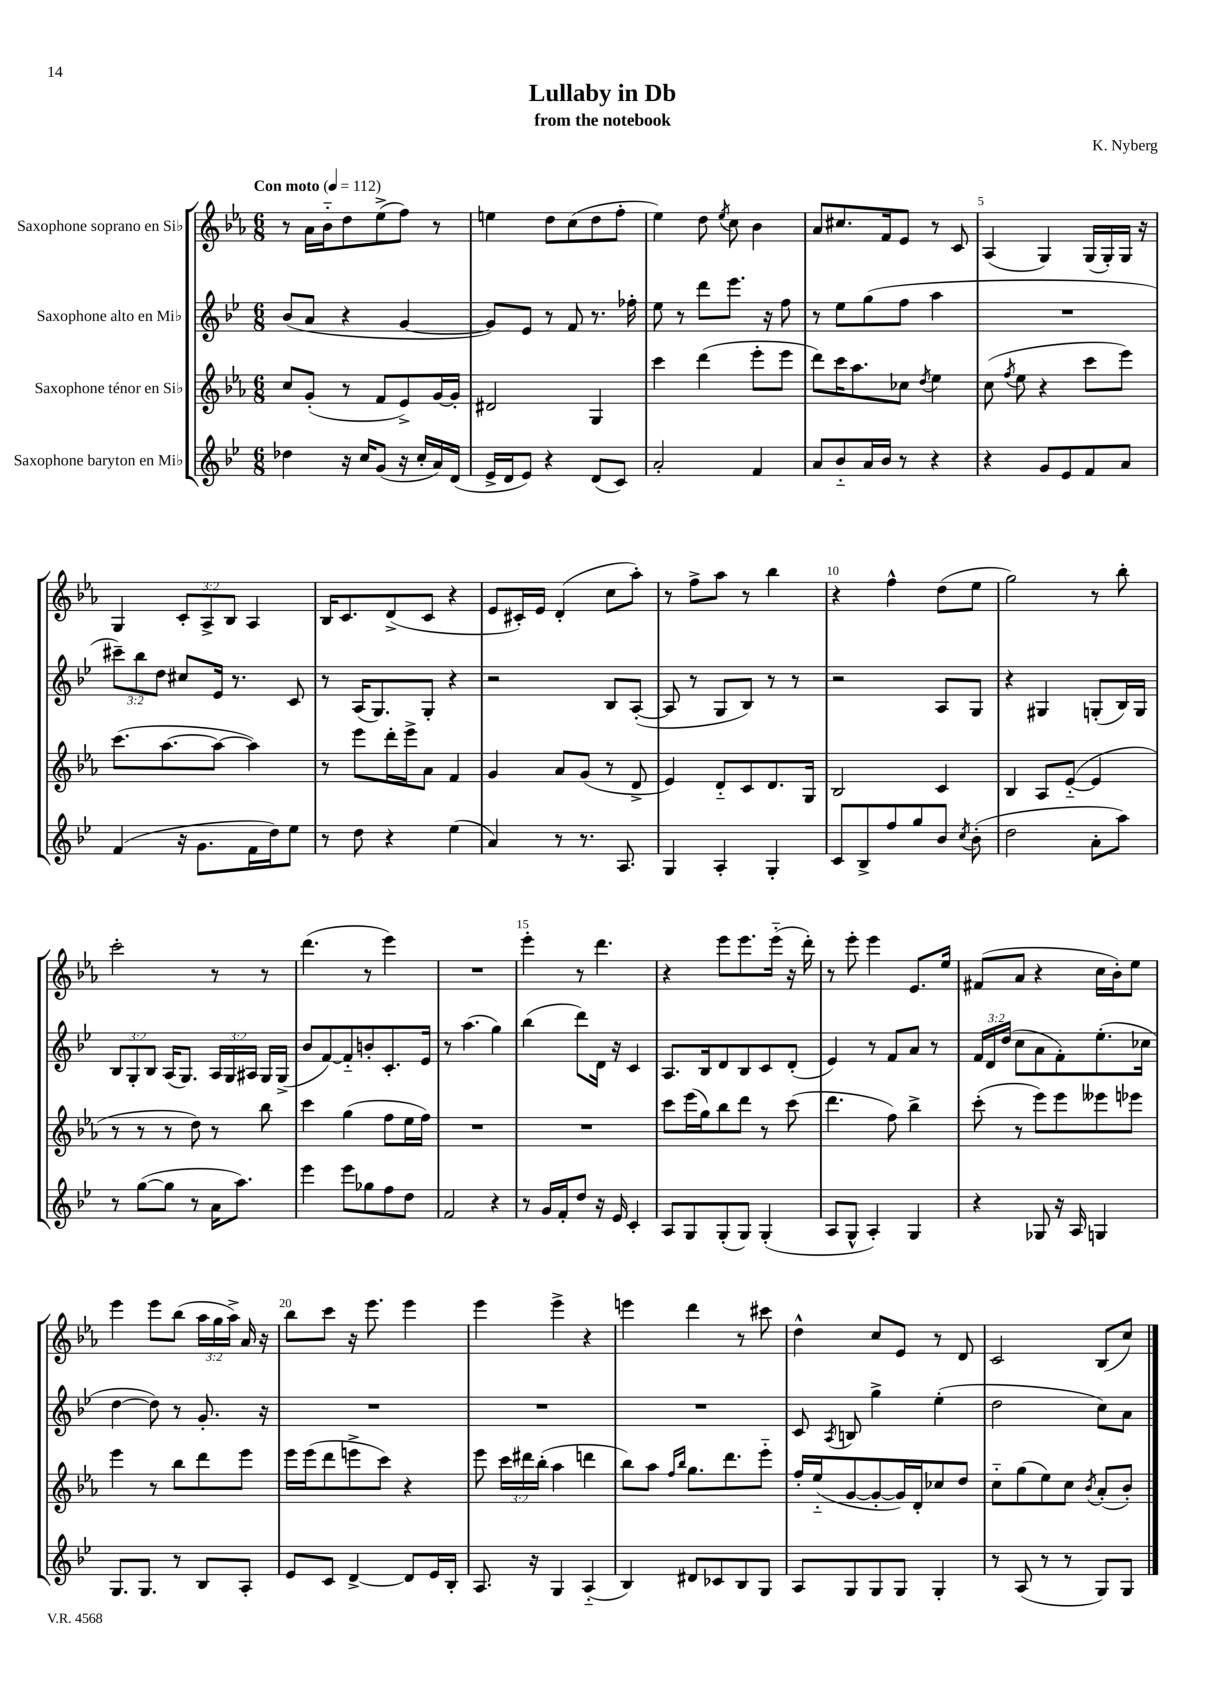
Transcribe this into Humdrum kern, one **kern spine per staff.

**kern	**kern	**kern	**kern
*part4	*part3	*part2	*part1
*staff4	*staff3	*staff2	*staff1
*I"Saxophone baryton en Mi♭	*I"Saxophone ténor en Si♭	*I"Saxophone alto en Mi♭	*I"Saxophone soprano en Si♭
*clefG2	*clefG2	*clefG2	*clefG2
*k[b-e-]	*k[b-e-a-]	*k[b-e-]	*k[b-e-a-]
*M6/8	*M6/8	*M6/8	*M6/8
*MM112	*MM112	*MM112	*MM112
=1	=1	=1	=1
!	!	!	!LO:TX:a:B:t=Con moto
4dd-X\	8cc/L	(8b-/L	8r
.	(8g'/J	8a/J	16a-\LL
.	.	.	16b-\J
16r	8r	4r	8dd\
16cc/KL	.	.	.
(8g/J	8f/L	.	(8ee-^\
16r	8e-^/)	[4g/	8ff\J)
16cc'/LL	.	.	.
16a/)	[16g/L	.	8r
(16d/JJ	16g'/JJ]	.	.
=2	=2	=2	=2
16e-^/LL	2d#X/	8g/L])	4een\
16d/J	.	.	.
8e-/J)	.	8e-/J	.
4r	.	8r	8dd\L
.	.	8f/	(8cc\
(8d/L	4G/	8.r	8dd\
8c/J)	.	.	8ff'\J
.	.	16ff-X'\	.
=3	=3	=3	=3
2a'/	4ccc\	8ee-\	4ee-\)
.	.	8r	.
.	(4ddd\	8ddd\L	8dd\
.	.	.	8qee-/
.	.	8.eee-\J	8cc\
4f/	8eee-'\L	.	4b-\
.	.	16r	.
.	8eee-\J	8ff\	.
=4	=4	=4	=4
8a/L	8ddd\L)	8r	8a-/L
8b-/	16ccc\K	8ee-\L	8.cc#X/
.	8.aa-\	.	.
16a/L	.	(8gg\	.
16b-/JJ	.	.	16f/k
8r	8cc-X\J	8ff\J	8e-/J
.	8qdd/	.	.
4r	4ee-\	4aa\	8r
.	.	.	8c/
=5	=5	=5	=5
4r	(8cc\	2.r	(4A-/
.	8qff/	.	.
.	8ee-\	.	.
8g/L	4r	.	4G/)
8e-/	.	.	.
8f/	8ccc\L	.	(16G/LL
.	.	.	16G'/)
8a/J	8eee-\J)	.	16G/JJ
.	.	.	16r
!!LO:LB:g=z
=6	=6	=6	=6
(4f/	(8.ccc\L	12ccc#X~\L)	4G/
.	.	12bb-\	.
.	.	12dd\J	.
.	[8.aa-\	.	.
16r	.	8cc#X/L	12c'/L
8.g\L	.	.	.
.	.	.	12A-^/
.	8aa-\J_	16e-/Jk	.
.	.	.	12B-/J
.	.	8.r	.
16f\L	4aa-\])	.	4A-/
16dd\J)	.	.	.
8ee-\J	.	8c/	.
=7	=7	=7	=7
8r	8r	8r	16B-/KL
.	.	.	8.c/
8dd\	8eee-\L	(16A/KL	.
.	.	8.G/)	.
4r	16ddd'\L	.	(8d^/
.	16eee-^\J	.	.
.	8a-\J	8G'/J	8c/J
(4ee-\	4f/	4r	4r
=8	=8	=8	=8
4a/)	4g/	2r	8e-/L
.	.	.	16c#X'/L)
.	.	.	16e-/JJ
8r	8a-/L	.	(4d'/
8.r	(8g/J	.	.
.	8r	8B-/L	8cc\L
8.A/	.	.	.
.	8d^/	([8A'/J	8aa-'\J)
=9	=9	=9	=9
4G/	4e-/)	8A/]	8r
.	.	8r	8ff^\L
4A'/	8d/L	8G/L	8aa-\J
.	8c/	8B-/J)	8r
4G'/	8.d/	8r	4bb-\
.	.	8r	.
.	16G/Jk	.	.
=10	=10	=10	=10
8c/L	2B-/	2r	4r
8B-^/	.	.	.
8ff/	.	.	4ff^^\
8gg/	.	.	.
8b-/J	4c/	8A/L	(8dd\L
8qcc/	.	.	.
(8b-'\	.	8G/J	8ee-\J
=11	=11	=11	=11
2dd\	4B-/	4r	2gg\)
.	8A-/L	4G#X/	.
.	([8e-/J	.	.
8a'\L	4e-/]	(8Gn'/L	8r
8aa\J)	.	16B-/L)	8bb-'\
.	.	16G/JJ	.
!!LO:LB:g=z
=12	=12	=12	=12
8r	8r	12B-/L	2ccc'\
.	.	12G'/	.
([8gg\L	8r	.	.
.	.	12B-/J	.
8gg\J]	8r	(16A/KL	.
.	.	8.G/J)	.
8r	8dd\)	.	.
16a\KL	8r	24A/LL	8r
.	.	24G/	.
8.aa\J)	.	.	.
.	.	24A#X/JJ	.
.	8bb-\	16G/LL	8r
.	.	(16G^/JJ	.
=13	=13	=13	=13
4eee-\	4ccc\	8b-/L	(4.ddd\
.	.	[8f/)	.
8eee-\L	(4gg\	8f/]	.
8gg-X\	.	8bn'/	8r
8ff\	8ff\L	8.c'/	4eee-\)
8dd\J	16ee-\L	.	.
.	16ff\JJ)	16e-/Jk	.
=14	=14	=14	=14
2f/	2.r	8r	2.r
.	.	(4.aa\	.
4r	.	4gg\)	.
=15	=15	=15	=15
8r	2.r	(4bb-\	4eee-'\
16g/LL	.	.	.
16f'/J	.	.	.
8dd/J	.	8ddd\L)	8r
16r	.	16d\Jk	4.ddd\
16e-/	.	16r	.
4c'/	.	4c/	.
=16	=16	=16	=16
8A/L	8ccc\L	8.A/L	4r
8G/	(16eee-\L	.	.
.	16gg\J)	16B-/k	.
(8G'/	8bb-\	8d/	8eee-\L
8G/J)	8ddd\J	8B-/	8.eee-\
(4G'/	8r	8c/	.
.	.	.	(16eee-\Jk
.	(8ccc\	(8d'/J	16r
.	.	.	16ddd'\)
=17	=17	=17	=17
8A/L	4.ddd\	4e-/)	8r
8G^^/J	.	.	8eee-'\
4A'/)	.	8r	4eee-\
.	8ff\)	8f/L	.
4G/	4bb-^\	8a/J	8.e-/L
.	.	8r	.
.	.	.	16ee-/Jk
=18	=18	=18	=18
4r	(8ccc'\	24f/LL	(8f#X/L
.	.	24d/	.
.	.	(24dd/JJ	.
.	8r	8cc\L	8a-/J
8G-X/	8eee-\L)	8a\	4r
16r	8eee-\	8f'\)	.
16A/	.	.	.
4Gn/	8eee--X\	(8.ee-'\	16cc\LL
.	.	.	16b-'\J)
.	8eee-X\J	.	8ee-\J
.	.	16cc-X\Jk	.
!!LO:LB:g=z
=19	=19	=19	=19
8.G/L	4eee-\	[4dd\	4eee-\
8.G/J	.	.	.
.	8r	8dd\])	8eee-\L
8r	8bb-\L	8r	(8bb-\J
8B-/L	8ddd\	8.g'/	24aa-\LL
.	.	.	24gg\
.	.	.	24aa-^\JJ)
8A'/J	8eee-\J	.	16a-/
.	.	16r	16r
=20	=20	=20	=20
8e-/L	16eee-\LL	2.r	8bb-\L
.	(16eee-\J	.	.
8c/J	8ddd\	.	8ccc\J
[4d^/	8eeen^\	.	16r
.	.	.	8.eee-\
.	8ccc\J)	.	.
8d/L]	4r	.	4eee-\
16e-/L	.	.	.
16B-'/JJ	.	.	.
=21	=21	=21	=21
8.A/	8eee-\	2.r	4eee-\
.	24ccc\LL	.	.
.	24ddd#X\	.	.
16r	.	.	.
.	(24bb-'\JJ	.	.
4G/	4aa-\	.	4eee-^\
(4A/	4dddn\	.	4r
=22	=22	=22	=22
4B-/)	8bb-\L)	2.r	4eeen\
.	8aa-\J	.	.
.	16qqff/LL	.	.
.	16qqbb-/JJ	.	.
8d#X/L	8.gg\L	.	4ddd\
8c-X/	.	.	.
.	8.ddd\	.	.
8B-/	.	.	8r
8G/J	8eee-\J	.	8ccc#X\
=23	=23	=23	=23
8A/L	16ff'/LL	8c/	4dd^^\
.	(16ee-/J	.	.
.	.	8qA/	.
8G/	[8g/	8Bn/	.
8G/	8g'/_	4gg^\	8cc/L
8G/J	16g/L])	.	8e-/J
.	16d'/J	.	.
4G'/	8cc-X/	(4ee-'\	8r
.	8dd/J	.	8d/
=24	=24	=24	=24
8r	8cc\L	2dd\	2c/
(8A/	(8gg\	.	.
8r	8ee-\)	.	.
8r	8cc\J	.	.
.	8qb-/	.	.
8G/L)	(8a-'/L	8cc\L)	(8B-/L
8G/J	8b-'/J)	8a\J	8cc/J)
==	==	==	==
*-	*-	*-	*-
